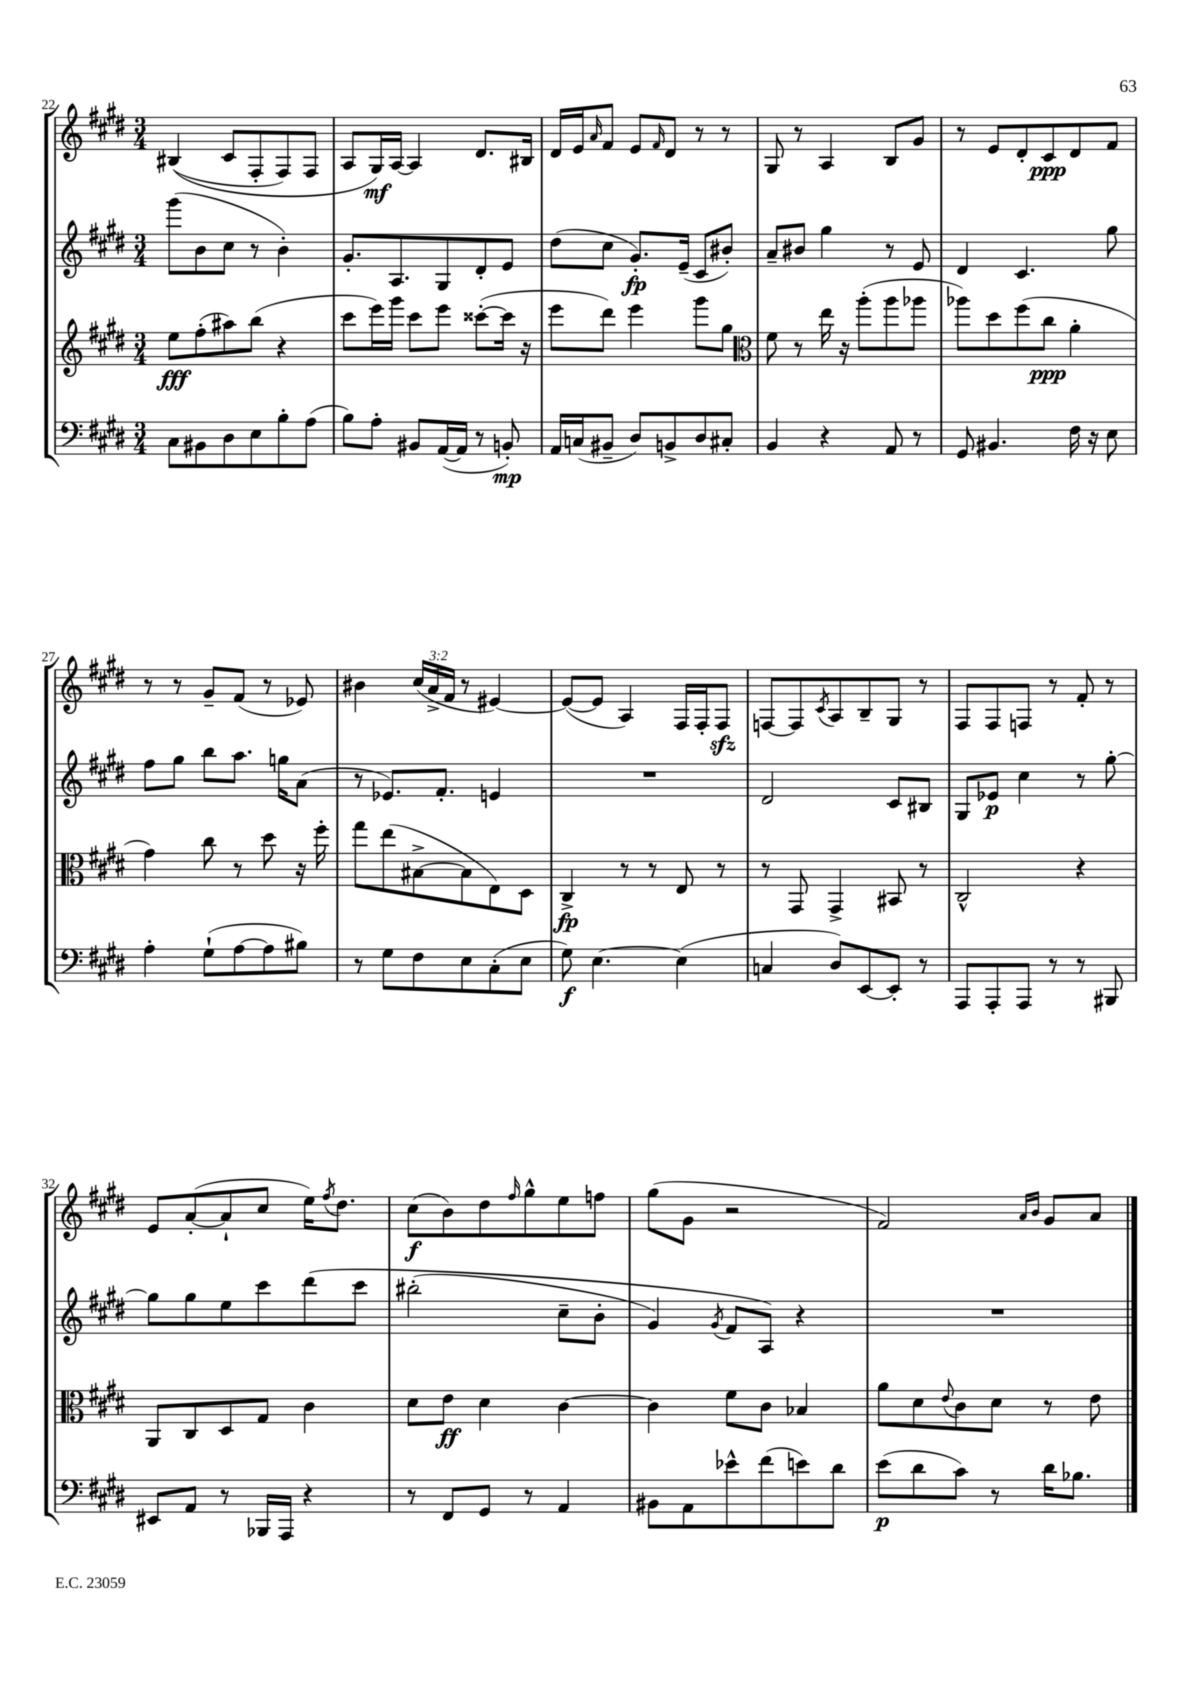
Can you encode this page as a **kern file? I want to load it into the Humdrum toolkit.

**kern	**kern	**kern	**kern
*staff4	*staff3	*staff2	*staff1
*clefF4	*clefG2	*clefG2	*clefG2
*k[f#c#g#d#]	*k[f#c#g#d#]	*k[f#c#g#d#]	*k[f#c#g#d#]
*M3/4	*M3/4	*M3/4	*M3/4
8C#	8ee	(8ggg#	&((4B#
8BB#	(8ff#'	8b	.
8D#	8aa#)	8cc#	8c#
8E	(8bb	8r	8F#'
8B'	4r	4b')	8F#)
(8A	.	.	8F#
=	=	=	=
8B)	8ccc#	8.g#'	8A
8A'	16eee)	.	16G#&)
.	16ggg#	8.A	[16A
8BB#	8ccc#	.	4A]
([16AA	8eee	8G#	.
16AA]	.	.	.
8r	([8ccc##'	8d#'	8.d#
8BB')	16ccc##]	8e	.
.	16r	.	16B#
=	=	=	=
16AA	8eee	(8dd#	16d#
(16C	.	.	16e
.	.	.	16qqa
8BB#~	8ddd#)	8cc#	8f#
8D#)	4eee	8.g#')	8e
.	.	.	16qqf#
8BB^	.	.	8d#
.	.	(16e~	.
8D#	8ggg#	8c#	8r
8C#'	8gg#	8b#')	8r
=	=	=	=
*	*clefC3	*	*
4BB	8f#	8a~	8G#
.	8r	8b#	8r
4r	16ee	4gg#	4A
.	16r	.	.
.	(8aa'	.	.
8AA	8aa	8r	8B
8r	8aa-	8e	8g#
=	=	=	=
8GG#	8aa-)	4d#	8r
4.BB#	8dd#	.	8e
.	(8ff#	4.c#	8d#'
.	8cc#	.	8c#
16F#	4a'	.	8d#
16r	.	.	.
8E	.	8gg#	8f#
=	=	=	=
4A'	4g#)	8ff#	8r
.	.	8gg#	8r
(8G#`	8cc#	8bb	8g#~
[8A	8r	8.aa	(8f#
8A]	8dd#	.	8r
.	.	16gg	.
8B#)	16r	(8a	8e-)
.	16ff#'	.	.
=	=	=	=
8r	8gg#	8r	4b#
8G#	(8ee	8.e-)	.
8F#	[8B#^	.	(24cc#
.	.	.	24a^
.	.	8.f#'	.
.	.	.	24f#
8E	8B#]	.	8r
(8C#'	8E)	4e	[4e#)
8E	8D#	.	.
=	=	=	=
8G#)	4C#^	2.r	(8e#_
[4.E	.	.	8e#]
.	8r	.	4A)
.	8r	.	.
(4E]	8E	.	16F#
.	.	.	16F#'
.	8r	.	8F#
=	=	=	=
4C	8r	2d#	[8F
.	8GG#	.	8F]
.	.	.	8qc#
8D#)	4GG#^	.	8A
[8EE	.	.	8B~
8EE']	8BB#	8c#	8G#
8r	8r	8B#	8r
=	=	=	=
8AAA	2C#^^	8G#	8F#
8AAA'	.	8e-	8F#
8AAA	.	4cc#	8F
8r	.	.	8r
8r	4r	8r	8f#'
8BBB#	.	[8gg#'	8r
=	=	=	=
8EE#	8AA	8gg#]	8e
8AA	8C#	8gg#	([8a'
8r	8D#	8ee	8a`]
16BBB-	8G#	8ccc#	8cc#
16AAA	.	.	.
4r	4c#	&(8ddd#	16ee)
.	.	.	8qff#
.	.	.	8.dd#
.	.	8ccc#	.
=	=	=	=
8r	8d#	(2bb#'	(8cc#
8FF#	8e	.	8b)
8GG#	4d#	.	8dd#
.	.	.	16qqff#
8r	.	.	8gg#^^
4AA	[4c#	8cc#~	8ee
.	.	8b'	8ff
=	=	=	=
8BB#	4c#]	4g#)	(8gg#
8AA	.	.	8g#
.	.	8qg#	.
8e-^^	8f#	8f#	2r
(8f#	8c#	8A&)	.
8e)	4B-	4r	.
8d#	.	.	.
=	=	=	=
(8e	8a	2.r	2f#)
8d#	8d#	.	.
.	8qqe	.	.
8c#)	8c#	.	.
8r	8d#	.	.
.	.	.	16qqa
.	.	.	16qqb
16d#	8r	.	8g#
8.B-	.	.	.
.	8e	.	8a
==	==	==	==
*-	*-	*-	*-
